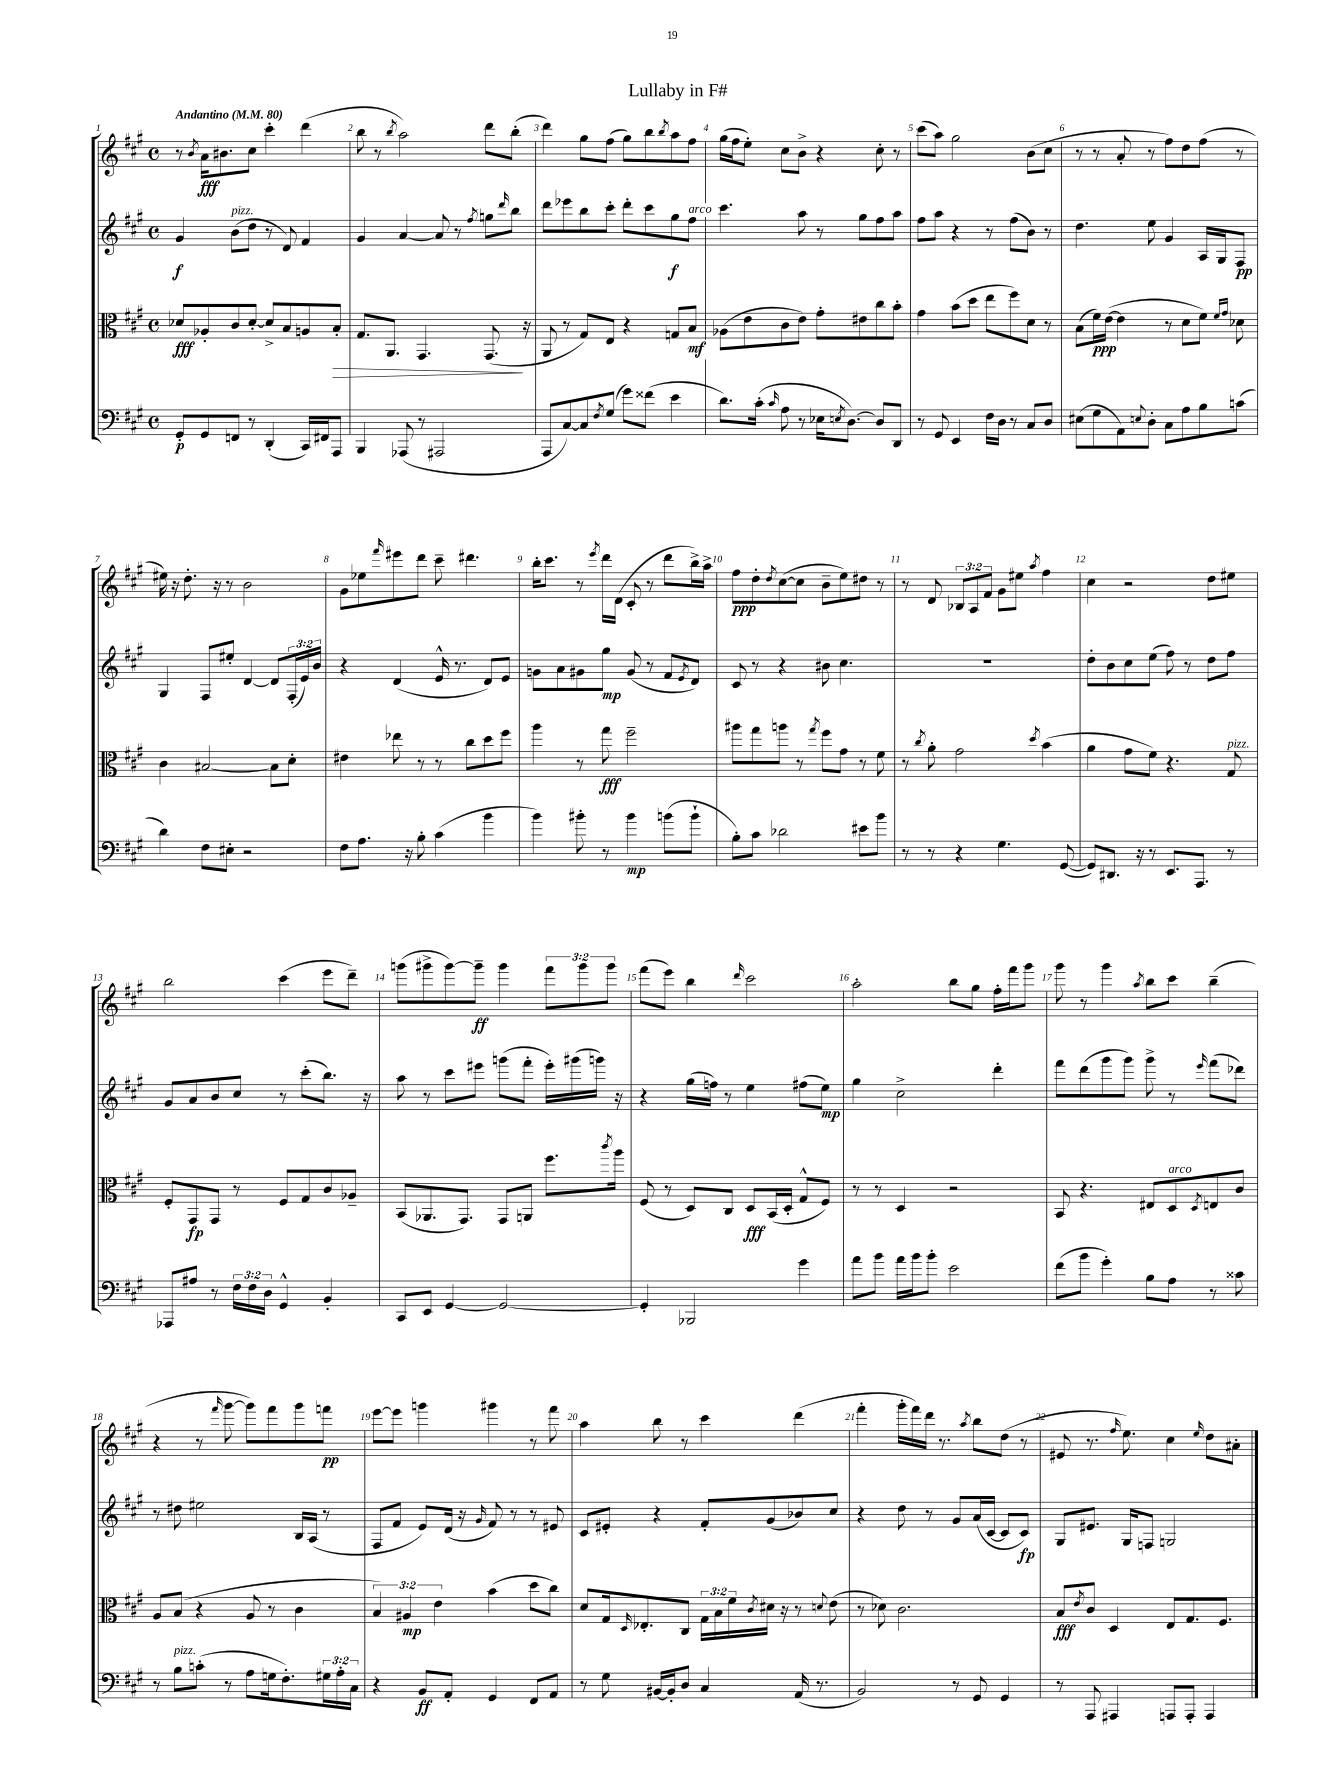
\header { title = "Lullaby in F#" }
<<
\new StaffGroup <<
\new Staff = "s0" {
    \clef treble \key a \major \defaultTimeSignature \time 4/4 \override Staff.TupletNumber.text = #tuplet-number::calc-fraction-text \tempo "Andantino" 4 = 80
    r8 \acciaccatura { b'8 } a'16\fff bis'8. cis''8 cis'''4-. d'''4( |
    b''8 r8 \acciaccatura { b''8 } a''2) d'''8 b''8-.( |
    d'''4) gis''8 fis''8( gis''8) b''8 \acciaccatura { b''8 } a''8 fis''8 |
    gis''16( fis''16 e''8-.) cis''8 b'8-> r4 cis''8-. r8 |
    cis'''8( a''8) gis''2 b'8( cis''8 |
    r8 r8 a'8-. r8 fis''8) d''8 fis''8( r8 |
    eis''16) r16 d''8.-. r16 r8 b'2 |
    gis'8 ees''8 \grace { fis'''16 } eis'''8 d'''8 cis'''8-- dis'''4. |
    b''16-. cis'''8. r8 \acciaccatura { e'''8 } d'''16 d'16( cis'8-. r8 d'''8 b''16->) a''16-> |
    fis''8\ppp d''8-. \acciaccatura { d''8 } cis''8~( cis''8 b'8-- e''8) dis''8 r8 |
    r8 d'8 \tuplet 3/2 { bes8 a8 fis'8 } gis'8 eis''8 \acciaccatura { a''8 } fis''4 |
    cis''4 r2 d''8 eis''8 |
    b''2 cis'''4( e'''8 d'''8--) |
    g'''8( gis'''8-> gis'''8~) gis'''8--\ff gis'''4 \tuplet 3/2 { fis'''8 gis'''8 gis'''8 } |
    fis'''8( e'''8) b''4 \grace { d'''16 } cis'''2 |
    a''2-. b''8 gis''8 fis''16-. fis'''16 gis'''8 |
    gis'''8 r8 gis'''4 \acciaccatura { a''8 } b''8 cis'''8 b''4--( |
    r4 r8 \grace { fis'''16 } gis'''8~ gis'''8) fis'''8 gis'''8 f'''8\pp |
    e'''8~ e'''8 g'''4 gis'''4 r8 fis'''8 |
    a''4 b''8 r8 cis'''4 d'''4( |
    fis'''4-. gis'''16-. fis'''16) d'''16 r8. \acciaccatura { a''8 } b''8 d''8( r8 |
    eis'8 r8. \grace { fis''16 } e''8.) cis''4 \grace { e''16 } d''8 ais'8-. \bar "|." |
}
\new Staff = "s1" {
    \clef treble \key a \major \defaultTimeSignature \time 4/4 \override Staff.TupletNumber.text = #tuplet-number::calc-fraction-text
    gis'4\f b'8^\markup { \italic "pizz." }( d''8 r8 d'8) fis'4 |
    gis'4 a'4~ a'8 r8 \acciaccatura { fis''8 } g''8 \grace { d'''16 } b''8 |
    d'''8 ees'''8 b''8 cis'''8-. d'''8-. cis'''8 gis''8\f fis''8^\markup { \italic "arco" } |
    cis'''4. a''8 r8 gis''8 fis''8 a''8 |
    fis''8 a''8 r4 r8 fis''8( b'8) r8 |
    d''4. e''8 gis'4 a16 gis16 fis8\pp |
    gis4 fis8 eis''8-. d'4~ d'8 \tuplet 3/2 { fis16-.( e'16) b'16 } |
    r4 d'4( e'16-^ r8. d'8) e'8 |
    g'8 a'8 gis'8 gis''8\mp gis'8( r8 fis'8 \acciaccatura { e'8 } d'8) |
    cis'8 r8 r4 bis'8 cis''4. |
    R1 |
    d''8-. b'8 cis''8 e''8( fis''8) r8 d''8 fis''8 |
    gis'8 a'8 b'8 cis''8 r8 cis'''8-.( b''8.) r16 |
    a''8 r8 cis'''8 eis'''8 g'''8( fis'''8-. eis'''16-.) gis'''16( g'''16) r16 |
    r4 gis''16( f''16) r8 e''4 fis''8( e''8\mp) |
    gis''4 cis''2-> d'''4-. |
    fis'''8 d'''8( gis'''8 gis'''8) gis'''8-> r8 \grace { e'''16 } fis'''8( des'''8) |
    r8 dis''8 eis''2 b16 a16( r8 |
    fis8 fis'8 e'8) d'16( r16 \grace { gis'16 } fis'8) r8 r8 eis'8 |
    cis'8 eis'8-. r4 fis'8-. gis'8( bes'8) cis''8 |
    r4 d''8 r8 gis'8 a'16( cis'16~ cis'8 cis'8\fp) |
    gis8 eis'8. gis16 f8 g2 \bar "|." |
}
\new Staff = "s2" {
    \clef alto \key a \major \defaultTimeSignature \time 4/4 \override Staff.TupletNumber.text = #tuplet-number::calc-fraction-text
    des'8\fff aes8-. cis'8 des'8~-. des'8-> b8 a8 b8-.\> |
    gis8. a,8. gis,4. gis,8.\!( r16 |
    a,8 r8 gis8) e8 r4 g8 b8\mf |
    aes8( e'8 cis'8 e'8) gis'8-. eis'8 cis''8 b'8-. |
    gis'4 b'8( d''8 e''8 fis''8) d'8 r8 |
    b8( fis'16\ppp) e'16~( e'4 r8 d'8 fis'8) \grace { fis'16 gis'16 } des'8 |
    cis'4 bis2~ bis8 d'8-. |
    eis'4 ees''8 r8 r8 cis''8 d''8 fis''8 |
    a''4 r8 gis''8\fff fis''2-- |
    ais''8 gis''8 a''8 r8 \acciaccatura { gis''8 } fis''8 gis'8 r8 fis'8 |
    r8 \acciaccatura { cis''8 } a'8-. gis'2 \acciaccatura { d''8 } b'4( |
    a'4 gis'8 fis'8) r4. gis8^\markup { \italic "pizz." } |
    fis8-. gis,8\fp gis,8 r8 fis8 gis8 cis'8 aes8-- |
    b,8( aes,8. gis,8.) gis,8 a,8 fis''8. \acciaccatura { cis'''8 } a''16 |
    fis8( r8 d8) cis8 d8\fff b,16( d16-. gis8-^ fis8) |
    r8 r8 d4 r2 |
    b,8 r4. eis8 d8^\markup { \italic "arco" } \acciaccatura { d8 } e8 cis'8 |
    a8 b8( r4 a8 r8 cis'4 |
    \tuplet 3/2 { b4) ais4\mp e'4 } b'4( d''8 cis''8) |
    d'8 gis16 \grace { d16 } ees8.-. cis8 \tuplet 3/2 { gis16 b16 fis'16 } \acciaccatura { cis'8 } dis'16 r16 r8 \appoggiatura { d'8 } e'8( |
    r8 des'8) cis'2. |
    b8\fff \acciaccatura { e'8 } cis'8 d4 e8 gis8. fis8. \bar "|." |
}
\new Staff = "s3" {
    \clef bass \key a \major \defaultTimeSignature \time 4/4 \override Staff.TupletNumber.text = #tuplet-number::calc-fraction-text
    gis,8-.\p gis,8 f,8 r8 d,4-.( cis,16) fis,16 a,,8 |
    b,,4 aes,,8( r8 ais,,2 |
    a,,8 cis8~) cis8 \acciaccatura { fis8 } gis8( gis'8) fisis'8( e'4 |
    d'8.) cis'16-.( \grace { cis'16 } a8 r8 ees16 \acciaccatura { e8 } d8.~) d8 d,8 |
    r8 gis,8 e,4 fis16 d16 r8 cis8 d8 |
    eis8( gis8 a,8) \appoggiatura { e8 } d8-. cis8 a8 b8 c'8( |
    d'4) fis8 eis8-. r2 |
    fis8 a8. r16 b8-. cis'4( b'4 |
    b'4) bis'8-. r8 bis'4\mp b'8( b'8-! |
    b8-.) cis'8 des'2 eis'8 b'8 |
    r8 r8 r4 gis4. gis,8~( |
    gis,8) dis,8. r16 r8 e,8. a,,8. r8 |
    aes,,8 ais8 r8 \tuplet 3/2 { fis16 fis16 d16 } gis,4-^ b,4-. |
    cis,8 e,8 gis,4~ gis,2~ |
    gis,4-. bes,,2 gis'4 |
    a'8 b'8 a'16 b'16 b'8-. e'2 |
    fis'8( b'8 gis'4-.) b8 a8 r8 cisis'8 |
    r8 b8^\markup { \italic "pizz." } c'8-.( r8 a8 g16 fis8.-.) \tuplet 3/2 { gis16 a16-. cis16 } |
    r4 b,8\ff a,8-. gis,4 fis,8 a,8 |
    r8 gis8 bis,16~ bis,16-. d8 cis4 a,16( r8. |
    b,2) r8 gis,8 gis,4 |
    r8 a,,8 ais,,4 a,,8 a,,8-. a,,4 \bar "|." |
}
>>
>>
\layout { \context { \Score \override BarNumber.break-visibility = ##(#f #t #t) barNumberVisibility = #all-bar-numbers-visible } }
